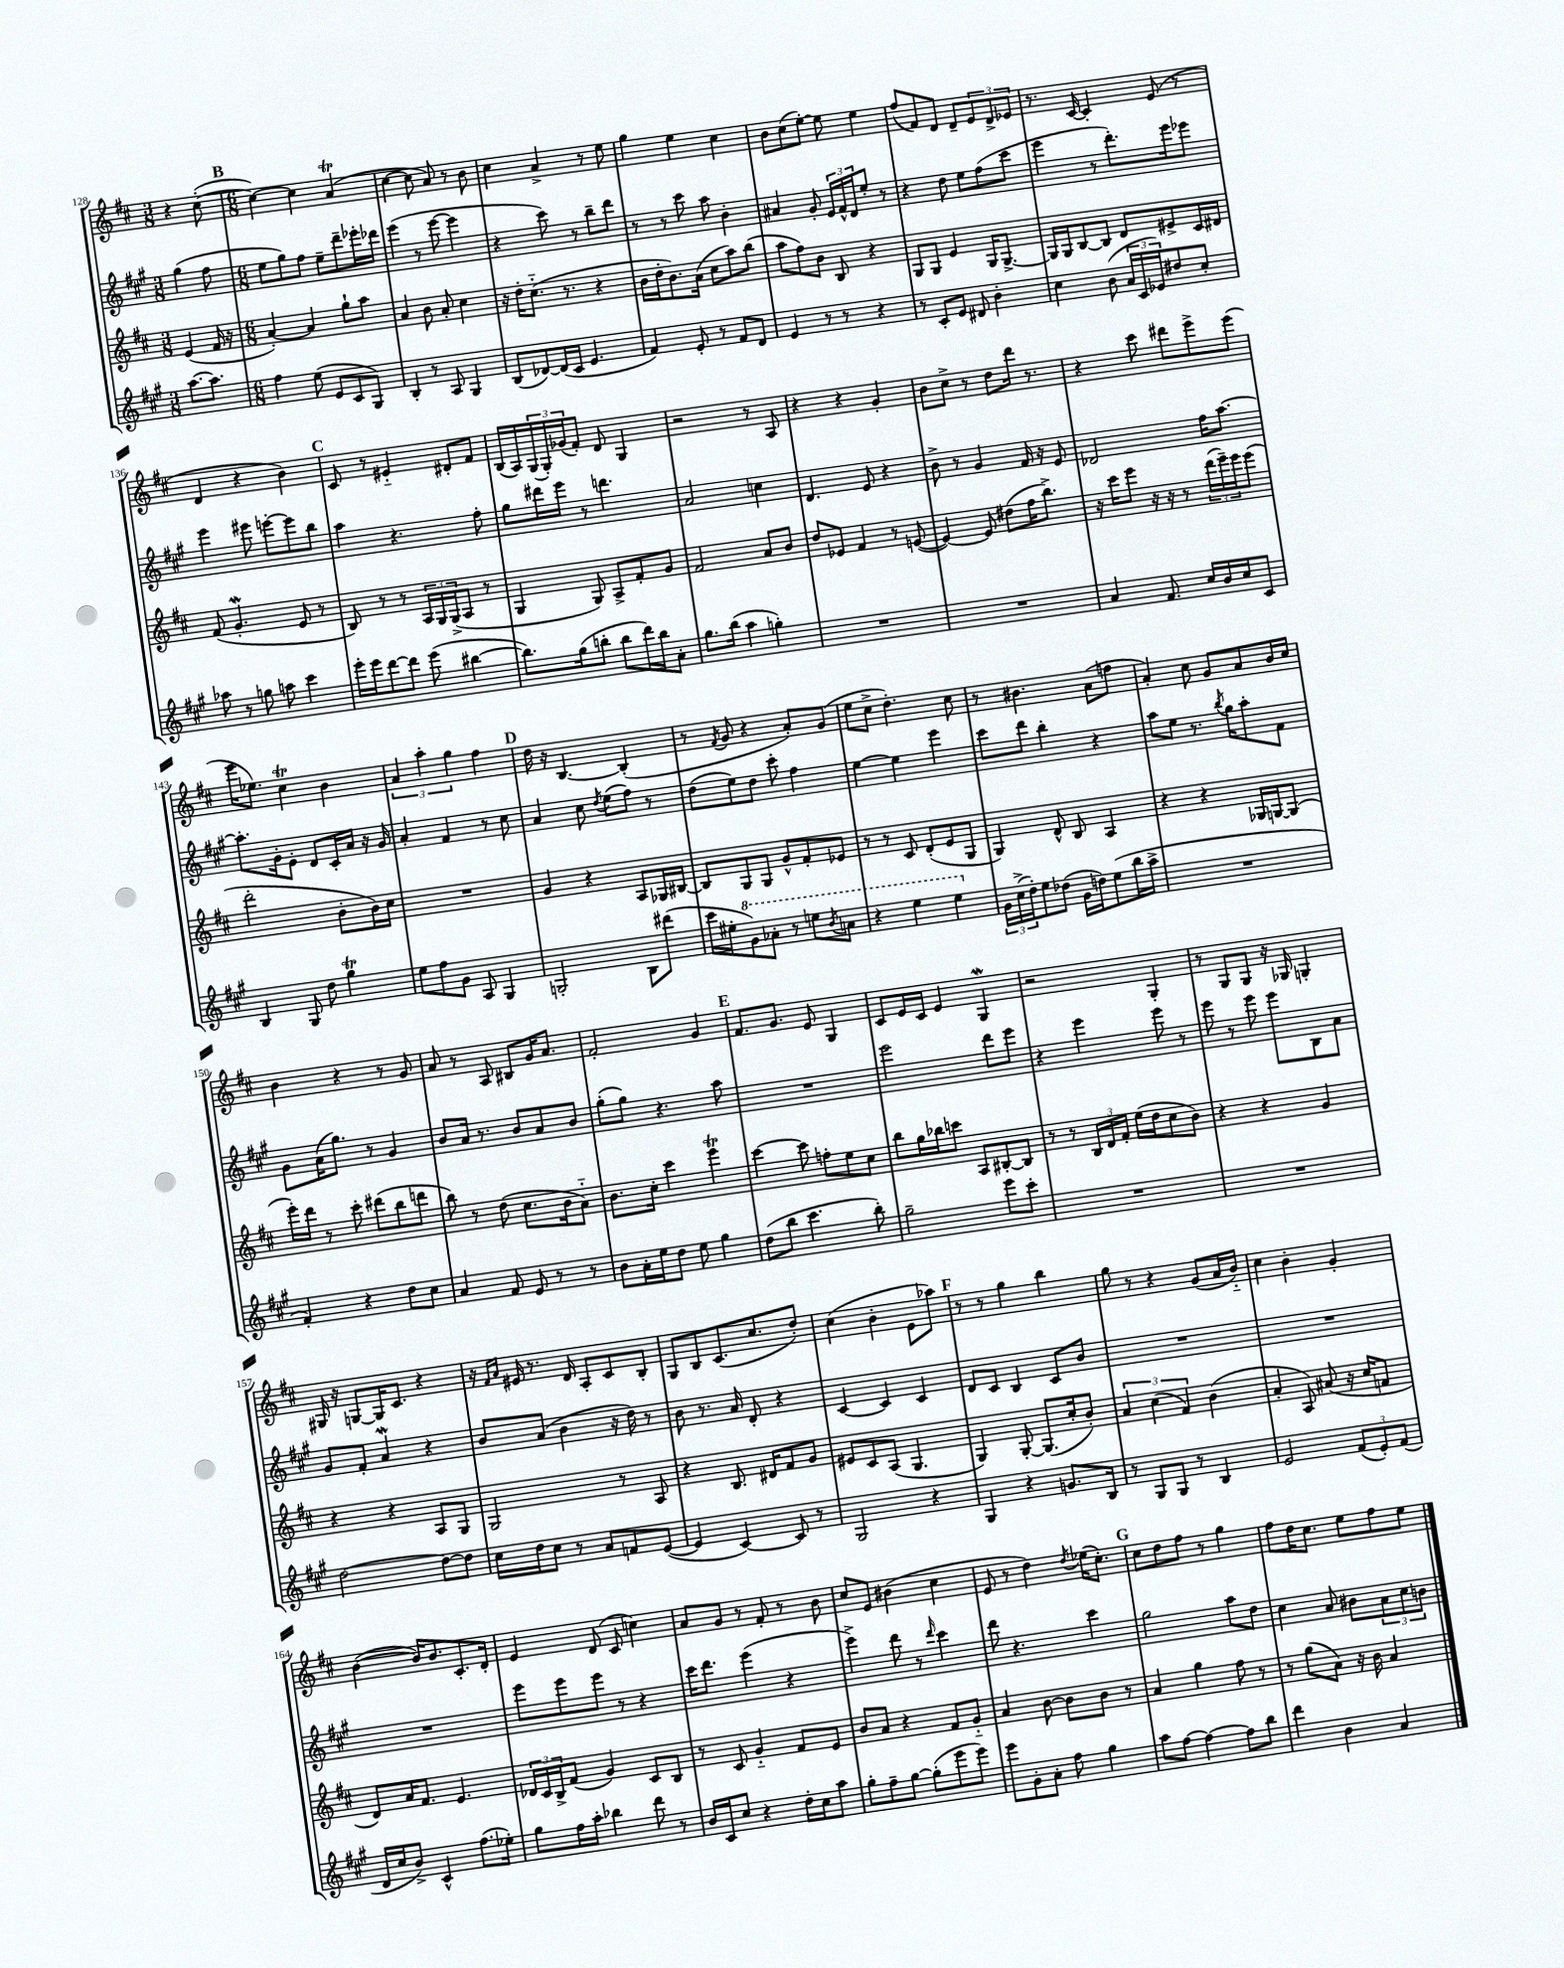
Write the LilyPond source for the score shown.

<<
\new StaffGroup <<
\new Staff = "s0" {
    \clef treble \key d \major \numericTimeSignature \time 3/8
    r4 cis''8~-.( |
    \mark \markup { \bold "B" } \numericTimeSignature \time 6/8 cis''4~) cis''4 a'4\trill( |
    cis''4~ cis''8 a'8) r8 b'8 |
    cis''4 a'4-> r8 e''8 |
    g''4 e''4 cis''4 |
    b'8 cis''8( e''8~-.) e''8 e''4 |
    fis''8( fis'8) d'8 d'8-- \tuplet 3/2 { e'8 d'8-> ees'8 } |
    r8. cis'16~ cis'4-. e'8( r8 |
    d'4 r4 b'4) |
    \mark \markup { \bold "C" } cis'8 r8 eis'4-_ dis'8-. fis'8 |
    b16( a16) \tuplet 3/2 { g16( g16-.) ges'16( } fis'8-.) d'8 g4 |
    r2 r8 a8 |
    r4 r4 g'4-. |
    b'8 cis''8-> r8 d''8 d'''16 r8. |
    r4 cis'''8 dis'''8 e'''8-> e'''8( |
    e'''16 ees''8.) cis''4\trill b'4 |
    \tuplet 3/2 { a'4 a''4-. g''4 } fis''4 |
    \mark \markup { \bold "D" } d''16 r16 b4.~ b4-.( |
    r8 \acciaccatura { fis'8 } g'8 r4 a'8-.) g'8( |
    e''8 cis''8-> d''4.-.) cis''8 |
    r8 bis'4. a'8( f''8 |
    a'4-.) cis''8 g'8 a'8 b'16 cis''16 |
    b'4 r4 r8 g'8 |
    a'8 r8 a8 bis8 g'16 a'8. |
    fis'2-. g'4 |
    \mark \markup { \bold "E" } fis'8. g'8. e'8 g4 |
    cis'8 e'16 cis'16 e'4 g4\mordent |
    r2 g4-. |
    r8 g8 g8 r16 ges16 g4-. |
    gis16 r16 g8~ g16 cis'8. r4 |
    r16 \grace { fis'16 a'16 } eis'16 r8. d'16 a8-. cis'8 b8-. |
    g8 b8 cis'8.( cis''8. d''8-.) |
    cis''4( b'4-. e'8 aes''8) |
    \mark \markup { \bold "F" } r8 r8 g''4 b''4 |
    g''8 r8 r4 g'8( a'16 b'16-_) |
    cis''4 b'4-. g'4-. |
    b'4~( b'16) b'8. cis'8.-. d'16-. |
    e'4 d'8( cis'8 c''4) |
    a'8 g'8 r8 fis'8-. r8 b'8 |
    cis''8 e'8 bis'4( cis''4 |
    e'8 r8 d''4) \acciaccatura { d''8 } ees''16( cis''8.-.) |
    \mark \markup { \bold "G" } cis''8 d''8 fis''8 r8 g''4 |
    fis''8 d''16 cis''8. e''8 fis''8 e''8 \bar "|." |
}
\new Staff = "s1" {
    \clef treble \key a \major \numericTimeSignature \time 3/8
    gis''4( fis''8 |
    \mark \markup { \bold "B" } \numericTimeSignature \time 6/8 e''8 gis''8) fis''8 e''8-- d'''8-- ees'''16-. des'''16 |
    e'''4( r8 e'''8~ e'''4 |
    r4 cis'''8) r8 b''8-- d'''8 |
    r8 r8 cis'''8 a''8 b'4-. |
    ais'4 gis'8-. \tuplet 3/2 { e'16 fis'16-^ d'16 } e''8-. r8 |
    r4 d''8 e''8 fis''8( cis'''8 |
    e'''4 r8 d'''8.-.) e'''16 ees'''8 |
    e'''4 eis'''8 e'''8~-. e'''8 b''8 |
    \mark \markup { \bold "C" } a''4 r4. fis''8-. |
    gis''8 dis'''16 e'''16 r8 d'''4. |
    a'2 c''4 |
    d'4. e'8 r4 |
    b'8-> r8 gis'4 fis'16 r16 e'8 |
    des'2 fis''16 a''8.~ |
    a''8.-. gis'16-. e'8-. d'8 cis'16-. a'16 r16 gis'16 |
    a'4-. fis'4 r8 cis''8 |
    \mark \markup { \bold "D" } a'4 cis''8 \acciaccatura { d''8 } e''8( fis''8) r8 |
    d''8( e''8) d''8 cis'''8-. fis''4 |
    e''4~ e''4 e'''4 |
    cis'''8 d'''8 b''4-. r4 |
    a''8 e''8 r8. \acciaccatura { b''8 } gis''16 a''8-. fis'8 |
    gis'8 a'16( gis''8.) r8 gis'4 |
    b'8 a'16 r8. b'8 a'8 b'8 |
    gis''8-.( gis''8) r4. a''8 |
    \mark \markup { \bold "E" } R2. |
    e'''2 d'''8 e'''8 |
    r4 e'''4 e'''8 r8 |
    e'''8 r8 e'''8 e'''8 b8 a'8 |
    gis'8 fis'8-. a'4\mordent r4 |
    b'8 a'8( b'4 r16 d''16) r8 |
    b'8 r8. a'16 d'8-. r4 |
    cis'4~ cis'4 cis'4 |
    \mark \markup { \bold "F" } d'8 cis'8 b4 cis'8 b'8 |
    R2. |
    R2. |
    R2. |
    e'''8 e'''8 e'''8 r8 r4 |
    cis'''16 d'''8. e'''4( r4 |
    e'''4->) d'''8 r8 \grace { d'''16 } cis'''4 |
    d'''8 r4. cis'''4 |
    \mark \markup { \bold "G" } gis''2 a''8 d''8 |
    cis''4 a'8 bis'8 \tuplet 3/2 { a'8 cis''8 b'8 } \bar "|." |
}
\new Staff = "s2" {
    \clef treble \key d \major \numericTimeSignature \time 3/8
    e'4( fis'16 r16 |
    \mark \markup { \bold "B" } \numericTimeSignature \time 6/8 a'4~-.) a'4 g''8-! a''8 |
    a'4 b'8 a'8-. cis''4 |
    r16 d''16-. cis''8.-_( r8. r4 |
    b'16 d''16-. b'8.) a'16( cis''8 a''8) b''8( |
    a''8 fis''8) b'8 b8 r4 |
    g8 g8 e'4 g16 g8.~-> |
    g16 g16 b8~ b8 d'8 eis'8-> cis'16 dis'16 |
    fis'8( g'4.-.\mordent e'8 r8 |
    \mark \markup { \bold "C" } b8) r8 r8 \tuplet 3/2 { a16 g16 g16->( } a8 r8 |
    g4 g8) a8-> fis'8-. g'8 |
    fis'2 a'8 b'8 |
    d''8 ees'8 fis'4 r8 e'8~( |
    e'4~) e'8 dis''8( fis''16 b''8.->) |
    r16 cis'''16 e'''8 r16 r16 r8 \tuplet 3/2 { d'''16( e'''16--) e'''16 } e'''8( |
    d'''2-. b'8-. b'16) cis''16 |
    R2. |
    \mark \markup { \bold "D" } g'4 r4 a8 ges16 bis16~ |
    bis8 g8 g8 g'8-^ fis'8-. ees'8 |
    r8 r8 cis'8 d'8-.( e'8 g8 |
    g4) d'8-^ b8 a4 |
    r4 r4 ges16 g16~ g8( |
    e'''16-.) d'''16 r8 cis'''8-. dis'''8( b''8 d'''8 |
    b''8) r8 d''8( cis''8. b'16 a'8-_) |
    b'8. cis''16-. cis'''4 e'''4\trill |
    \mark \markup { \bold "E" } cis'''4~ cis'''8 f''8-. e''8 cis''8 |
    b''8 g''16 bes''16 c'''8 a8 bis8~-. bis8 |
    r8 r8 \tuplet 3/2 { b16 d'16 fis'16-. } e''16( d''16 cis''8 b'8) |
    r4 r4 g'4 |
    r4 r4 a8 g8 |
    g2 r8 a8 |
    r4 b8. dis'16 fis'8 g'8 |
    eis'8 cis'8 a8( g4. |
    \mark \markup { \bold "F" } g4) g8~-. g8.( cis''16-. b'8-.) |
    \tuplet 3/2 { a'4 cis''4( fis'4) } b'4( |
    a'4-. a8) ais'8( r16 cis''16 f'8 |
    d'8) a'16 fis'8. e'4. |
    \tuplet 3/2 { des'16 cis'16 b16-> } fis'8( g'4) cis'8 b8 |
    r8 cis'8 g'4-_ fis'8 e'8 |
    b'8 a'8 r4 fis'8 g'8-_ |
    a'4 b'8~ b'8 b'8 r8 |
    \mark \markup { \bold "G" } a'4 g''4 fis''8 r8 |
    r8 g''8( a'8) r16 b'16 a'4 \bar "|." |
}
\new Staff = "s3" {
    \clef treble \key a \major \numericTimeSignature \time 3/8
    a''8.~ a''8. |
    \mark \markup { \bold "B" } \numericTimeSignature \time 6/8 fis''4 e''8( e'8 cis'8 gis8) |
    b4-. r8 a8 gis4 |
    b8( des'8~) des'16( cis'16 e'4. |
    fis'4) e'8-. r8 fis'8 d'8 |
    e'4 r8 r8 r4 |
    r8 cis'8-. e'8 dis'8 b'4-. |
    cis''4 b'8( \tuplet 3/2 { a'16 cis'16 ees'16) } dis''8 cis''8-. |
    aes''8 r8 g''8 a''8 cis'''4 |
    \mark \markup { \bold "C" } e'''16-. e'''16 d'''8~ d'''8 e'''8( bis''4~ |
    bis''8.) gis''16( b''8-. b''8 d'''16) b''16 a'8-. |
    gis''8. b''16( a''4 g''4-.) |
    R2. |
    R2. |
    a'4 fis'8. cis''16 b'16 cis''16 cis'8 |
    b4 gis8 d''8 gis''4\trill |
    e''8 fis''8 gis'8 a8 gis4 |
    \mark \markup { \bold "D" } g2-. b8 dis'''8( |
    cis'''16 eis''16-. \ottava #1 gis''8) aes''8-. r8 e'''!8 \acciaccatura { b''8 } a''8 |
    r4 e'''4 e'''4 \ottava #0 |
    \tuplet 3/2 { gis'16 cis''16->( d''16-.) } e''8 des''8( gis'16 d''16) e''8( b''16 a''16-> |
    R2. |
    fis'4-.) r4 d''8 cis''8 |
    a'4 fis'8 e'8 r8 r8 |
    b'8 a'16-. e''16 d''8 e''8 gis''4 |
    \mark \markup { \bold "E" } d''8( b''8 cis'''4. b''8-.) |
    gis''2-- e'''8 cis'''8-. |
    R2. |
    R2. |
    d''2~ d''8~ d''8 |
    cis''16 d''16 cis''8 r8 a'8 f'8 e'8~( |
    e'4 cis'4~) cis'8 r8 |
    gis2 r4 |
    \mark \markup { \bold "F" } gis4 r4 g'8. b16 |
    r8 gis8 gis8 r8 b4 |
    e'2 \tuplet 3/2 { fis'8( e'8-.) fis'8( } |
    d'16 cis''16 b'8->) cis'4-^ fis''8.( ees''16-.) |
    gis''8 fis''16 a''16-. bes''4 d'''8 r8 |
    b'16 cis'16 cis''8 r4 d''16-. cis''16 a''8 |
    gis''8-. fis''8-- gis''8~ gis''8-.( e'''8 e'''8) |
    e'''8 gis'8-. a'8-. fis''8 gis''4 |
    \mark \markup { \bold "G" } a''8 fis''8~ fis''4~ fis''8 b''8 |
    d'''4 b'4 a'4 \bar "|." |
}
>>
>>
\layout { \context { \Score currentBarNumber = #128 } }
